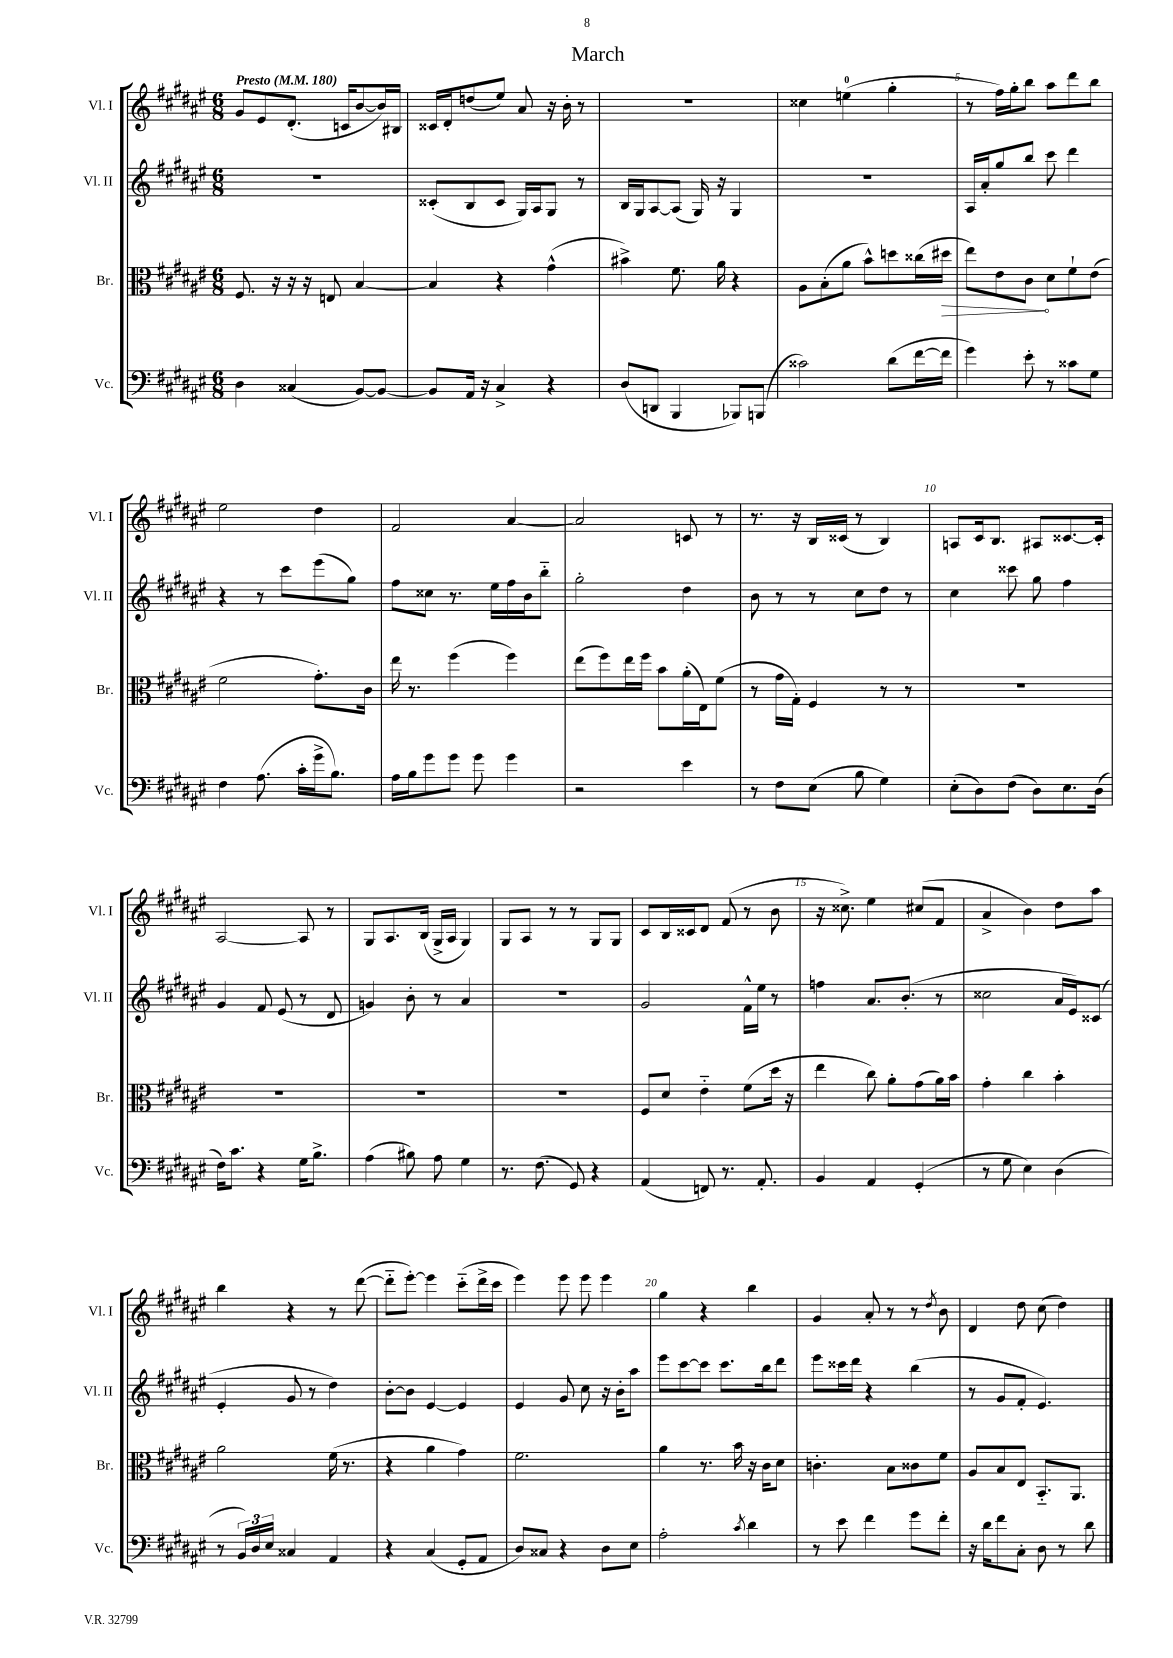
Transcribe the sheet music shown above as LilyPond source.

\header { title = "March" }
<<
\new StaffGroup <<
\new Staff = "s0" \with { instrumentName = "Vl. I" shortInstrumentName = "Vl. I" } {
    \clef treble \key fis \major \numericTimeSignature \time 6/8 \tempo "Presto" 4 = 180
    gis'8 eis'8 dis'8.-.( c'16 b'8~ b'16) bis16 |
    cisis'16 dis'16-. d''8( eis''8) ais'8 r16 b'16-. r8 |
    R2. |
    cisis''4 e''4-0( gis''4-. |
    r8 fis''16) gis''16-. b''8 ais''8 dis'''8 b''8 |
    eis''2 dis''4 |
    fis'2 ais'4~ |
    ais'2 c'8 r8 |
    r8. r16 b16 cisis'16( r8 b4) |
    a8 cis'16 b8. ais8 cisis'8.~ cisis'16-. |
    ais2~ ais8 r8 |
    gis8 ais8. b16( gis16-> ais16 gis4) |
    gis8 ais8 r8 r8 gis8 gis8 |
    cis'8 b16 cisis'16 dis'8 fis'8( r8 b'8 |
    r16 cisis''8.->) eis''4 cis''8( fis'8 |
    ais'4-> b'4) dis''8 ais''8 |
    b''4 r4 r8 dis'''8~( |
    dis'''8-_ eis'''8~-.) eis'''4 cis'''8-_( dis'''16-> cis'''16 |
    eis'''4) eis'''8 eis'''8 eis'''4 |
    gis''4 r4 b''4 |
    gis'4 ais'8-. r8 r8 \acciaccatura { dis''8 } b'8 |
    dis'4 dis''8 cis''8( dis''4) \bar "|." |
}
\new Staff = "s1" \with { instrumentName = "Vl. II" shortInstrumentName = "Vl. II" } {
    \clef treble \key fis \major \numericTimeSignature \time 6/8
    R2. |
    cisis'8-.( b8 cisis'8 gis16) ais16 gis8 r8 |
    b16 gis16 ais8~ ais8( gis16) r16 gis4 |
    R2. |
    ais16 ais'16-. gis''8 b''8 cis'''8 dis'''4 |
    r4 r8 cis'''8 eis'''8( gis''8) |
    fis''8 cisis''8 r8. eis''16 fis''16 b'16 b''8-_ |
    gis''2-. dis''4 |
    b'8 r8 r8 cis''8 dis''8 r8 |
    cis''4 cisis'''8 gis''8 fis''4 |
    gis'4 fis'8 eis'8( r8 dis'8 |
    g'4) b'8-. r8 ais'4 |
    R2. |
    gis'2 fis'16-^ eis''16 r8 |
    f''4 ais'8. b'8.-.( r8 |
    cisis''2 ais'16 eis'16) cisis'8( |
    eis'4-. gis'8 r8 dis''4) |
    b'8~-. b'8 eis'4~ eis'4 |
    eis'4 gis'8 cis''8 r16 b'16-. ais''8 |
    eis'''8 cis'''8~ cis'''8 cis'''8. b''16 dis'''8 |
    eis'''8 cisis'''16 dis'''16 r4 b''4( |
    r8 gis'8 fis'8-. eis'4.) \bar "|." |
}
\new Staff = "s2" \with { instrumentName = "Br." shortInstrumentName = "Br." } {
    \clef alto \key fis \major \numericTimeSignature \time 6/8
    fis8. r16 r16 r16 e8 b4~ |
    b4 r4 gis'4-^( |
    bis'4->) fis'8. ais'16 r4 |
    ais8 b8-.( ais'8 b'8-^) d''8 cisis''16( \once \override Hairpin.circled-tip = ##t dis''16\> |
    eis''8) eis'8 cis'8\! dis'8 fis'8-! eis'8( |
    fis'2 gis'8.-.) cis'16 |
    eis''16 r8. fis''4( fis''4) |
    eis''8( fis''8) eis''16 fis''16 b'8 ais'16-.( eis16) fis'8( |
    r8 gis'16 gis16-.) fis4 r8 r8 |
    R2. |
    R2. |
    R2. |
    R2. |
    fis8 dis'8 eis'4-_ fis'8( dis''16 r16 |
    eis''4 cis''8) ais'8-. gis'8( ais'16) b'16 |
    gis'4-. cis''4 b'4-. |
    ais'2 fis'16( r8. |
    r4 ais'4 gis'4) |
    fis'2. |
    ais'4 r8. b'16 r16 cis'16 dis'8 |
    c'4.-. b8 cisis'8 fis'8 |
    ais8 b8 eis8 b,8.-_ ais,8. \bar "|." |
}
\new Staff = "s3" \with { instrumentName = "Vc." shortInstrumentName = "Vc." } {
    \clef bass \key fis \major \numericTimeSignature \time 6/8
    dis4 cisis4( b,8~) b,8~ |
    b,8 ais,16 r16 cis4-> r4 |
    dis8( d,8 b,,4 bes,,8) b,,8( |
    cisis'2) dis'8( fis'16~ fis'16 |
    gis'4) eis'8-. r8 cisis'8 gis8 |
    fis4 ais8.( cis'16-. gis'16-> b8.) |
    ais16 b16 gis'8 gis'8 gis'8 gis'4 |
    r2 eis'4 |
    r8 fis8 eis8( b8 gis4) |
    eis8-.( dis8) fis8( dis8) eis8. dis16( |
    fis16) cis'8. r4 gis16 b8.-> |
    ais4( bis8) ais8 gis4 |
    r8. fis8.( gis,8) r4 |
    ais,4( f,8) r8. ais,8.-. |
    b,4 ais,4 gis,4-.( |
    r8 gis8 eis4) dis4( |
    r8 \tuplet 3/2 { b,16) dis16 eis16 } cisis4 ais,4 |
    r4 cis4( gis,8-. ais,8 |
    dis8) cisis8 r4 dis8 eis8 |
    ais2-. \acciaccatura { cis'8 } dis'4 |
    r8 eis'8 fis'4 gis'8 fis'8-. |
    r16 dis'16 fis'8 cis8-. dis8 r8 dis'8 \bar "|." |
}
>>
>>
\layout { \context { \Score \override BarNumber.break-visibility = ##(#f #t #t) barNumberVisibility = #(every-nth-bar-number-visible 5) } }
